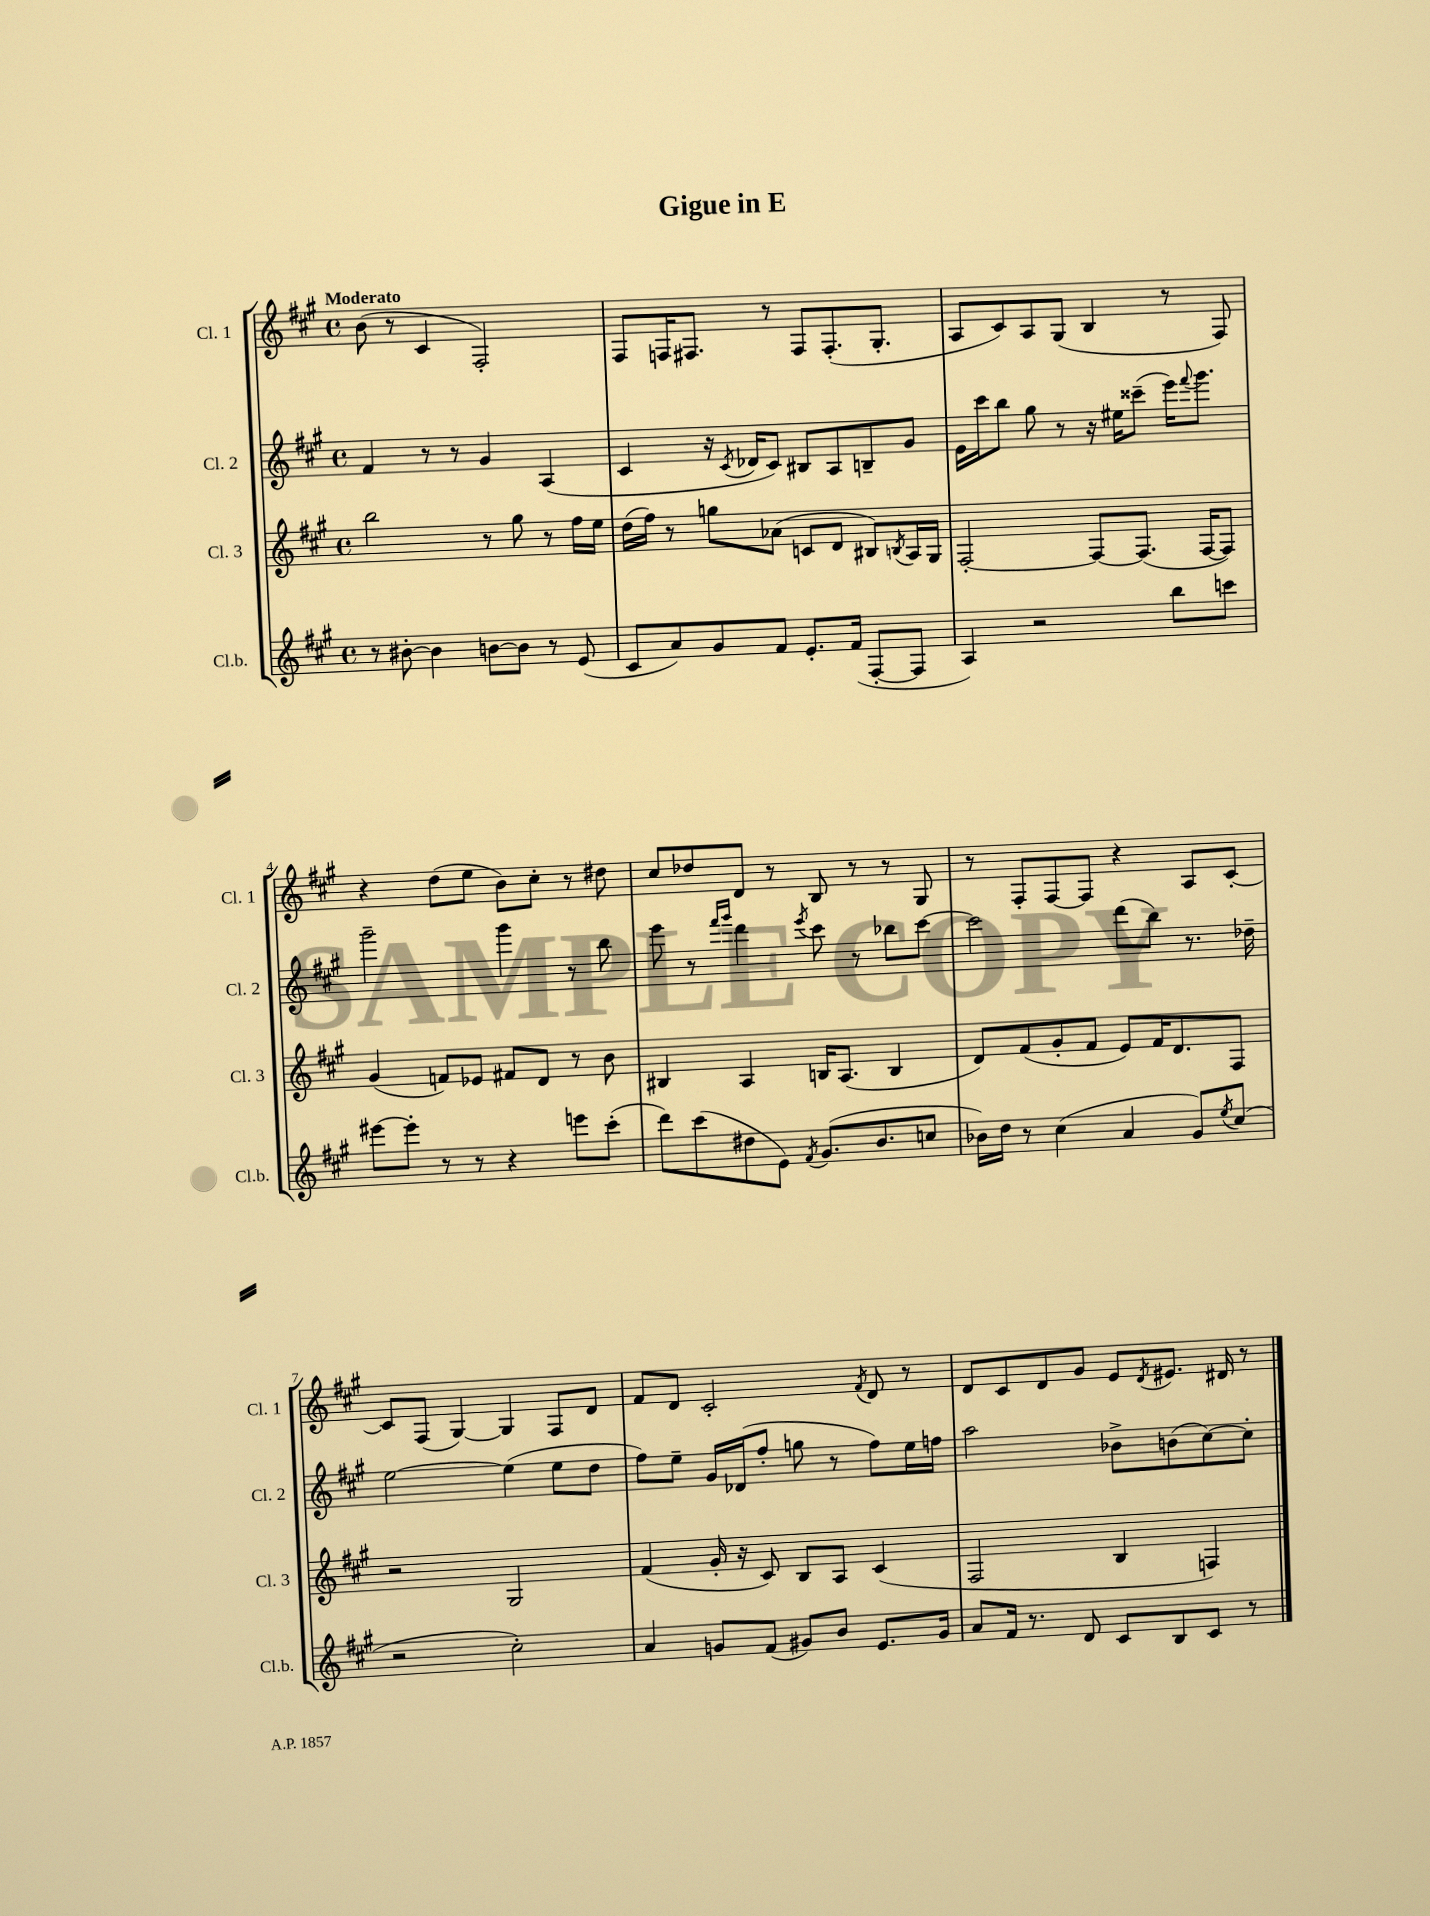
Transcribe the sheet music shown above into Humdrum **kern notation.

**kern	**kern	**kern	**kern
*part4	*part3	*part2	*part1
*staff4	*staff3	*staff2	*staff1
*I"Cl.b.	*I"Cl. 3	*I"Cl. 2	*I"Cl. 1
*I'Cl.b.	*I'Cl. 3	*I'Cl. 2	*I'Cl. 1
*clefG2	*clefG2	*clefG2	*clefG2
*k[f#c#g#]	*k[f#c#g#]	*k[f#c#g#]	*k[f#c#g#]
*M4/4	*M4/4	*M4/4	*M4/4
*met(c)	*met(c)	*met(c)	*met(c)
=1	=1	=1	=1
!	!	!	!LO:TX:a:B:t=Moderato
8r	2bb\	4f#/	(8b\
[8b#X'\	.	.	8r
4b#\]	.	8r	4c#/
.	.	8r	.
[8bn\L	8r	4g#/	2F#'/)
8b\J]	8gg#\	.	.
8r	8r	(4A/	.
(8e/	16ff#\LL	.	.
.	16ee\JJ	.	.
=2	=2	=2	=2
8c#/L	(16dd\LL	4c#/	8F#/L
.	16ff#\JJ)	.	.
8a/)	8r	.	16Fn/K
.	.	.	8.F#X/J
8g#/	8ggn\L	16r	.
.	.	8qc#/	.
.	.	16d-X/KL	.
8f#/J	(8a-X\J	8c#/J)	8r
8.e'/L	8cn/L	8B#X/L	8F#/L
.	8d/J	8A/	(8.F#'/
(16f#/Jk	.	.	.
[8F#'/L	8B#X/L)	8Bn~/	.
.	.	.	8.G#'/J
.	8qBn/	.	.
8F#/J]	16A/L	8g#/J	.
.	16G#/JJ	.	.
=3	=3	=3	=3
4A/)	[2F#'/	16e\LL	8A/L
.	.	16ccc#\J	.
.	.	8bb\J	8c#/)
2r	.	8gg#\	8A/
.	.	8r	(8G#/J
.	8F#/L_	16r	4B/
.	.	16ee#X\KL	.
.	(8.F#/J]	(8ccc##X~\J	.
8bb\L	.	16eee\KL)	8r
.	.	8qqfff#/	.
.	[16F#/KL	8.ggg#\J	.
8cccn\J	8F#/J])	.	8F#/)
!!LO:LB:g=z
=4	=4	=4	=4
[8eee#X\L	(4g#/	2ggg#~\	4r
8eee#'\J]	.	.	.
8r	8fn/L)	.	(8dd\L
8r	8e-X/J	.	8ee\J
4r	8f#X/L	4ggg#\	8b\L)
.	8d/J	.	8cc#'\J
8eeen\L	8r	8r	8r
(8ccc#'\J	8b\	8bb\	8dd#X\
=5	=5	=5	=5
8ddd\L)	4B#X/	8eee\	8cc#/L
(8ccc#\	.	8r	8dd-X/
.	.	16qqfff#/LL	.
.	.	16qqggg#/JJ	.
8dd#X\	4A/	4ddd\	8d/J
8e\J)	.	.	8r
8qf#/	.	8qeee/	.
(8.g#/L	16Bn/KL	8ccc#\	8B/
.	(8.A/J	.	.
.	.	8r	8r
8.b/	.	.	.
.	4B/	8bb-X\L	8r
8ccn/J	.	[8ccc#\J	8G#/
=6	=6	=6	=6
16b-X\LL)	8d/L)	2ccc#\]	8r
16dd\JJ	.	.	.
8r	(8f#/	.	8F#'/L
(4cc#\	8g#'/	.	[8F#/
.	8f#/J	.	8F#/J]
4a/	8e/L)	(8ddd\L	4r
.	16f#/K	8bb\J)	.
.	8.d/	.	.
8g#/L)	.	8.r	8A/L
8qee/	.	.	.
(8cc#/J	8F#/J	.	[8c#'/J
.	.	16dd-X~\	.
!!LO:LB:g=z
=7	=7	=7	=7
2r	2r	[2ee\	8c#/L]
.	.	.	(8F#/J
.	.	.	[4G#/)
2cc#'\)	2G#/	(4ee\]	4G#/]
.	.	8ee\L	8F#/L
.	.	8dd\J	8d/J
=8	=8	=8	=8
4a/	(4f#/	8ff#\L)	8f#/L
.	.	8ee~\J	8d/J
8gn/L	16g#'/	16g#/LL	2c#'/
.	16r	(16d-X/J	.
(8f#/J	8c#/)	8ff#'/J	.
8g#X/L)	8B/L	8ggn\	.
8b/J	8A/J	8r	.
.	.	.	8qf#/
8.e/L	(4c#/	8ff#\L)	8d/
.	.	16ee\L	8r
16g#/Jk	.	16ffn\JJ	.
=9	=9	=9	=9
8a/L	2F#/	2aa\	8d/L
16f#/Jk	.	.	8c#/
8.r	.	.	.
.	.	.	8d/
8d/	.	.	8g#/J
8c#/L	4B/	8b-X^\L	8e/L
.	.	.	8qd/
8B/	.	(8bn\	8.e#X/J
8c#/J	4Fn/)	[8cc#\)	.
.	.	.	16d#X/
8r	.	8cc#'\J]	8r
==	==	==	==
*-	*-	*-	*-
